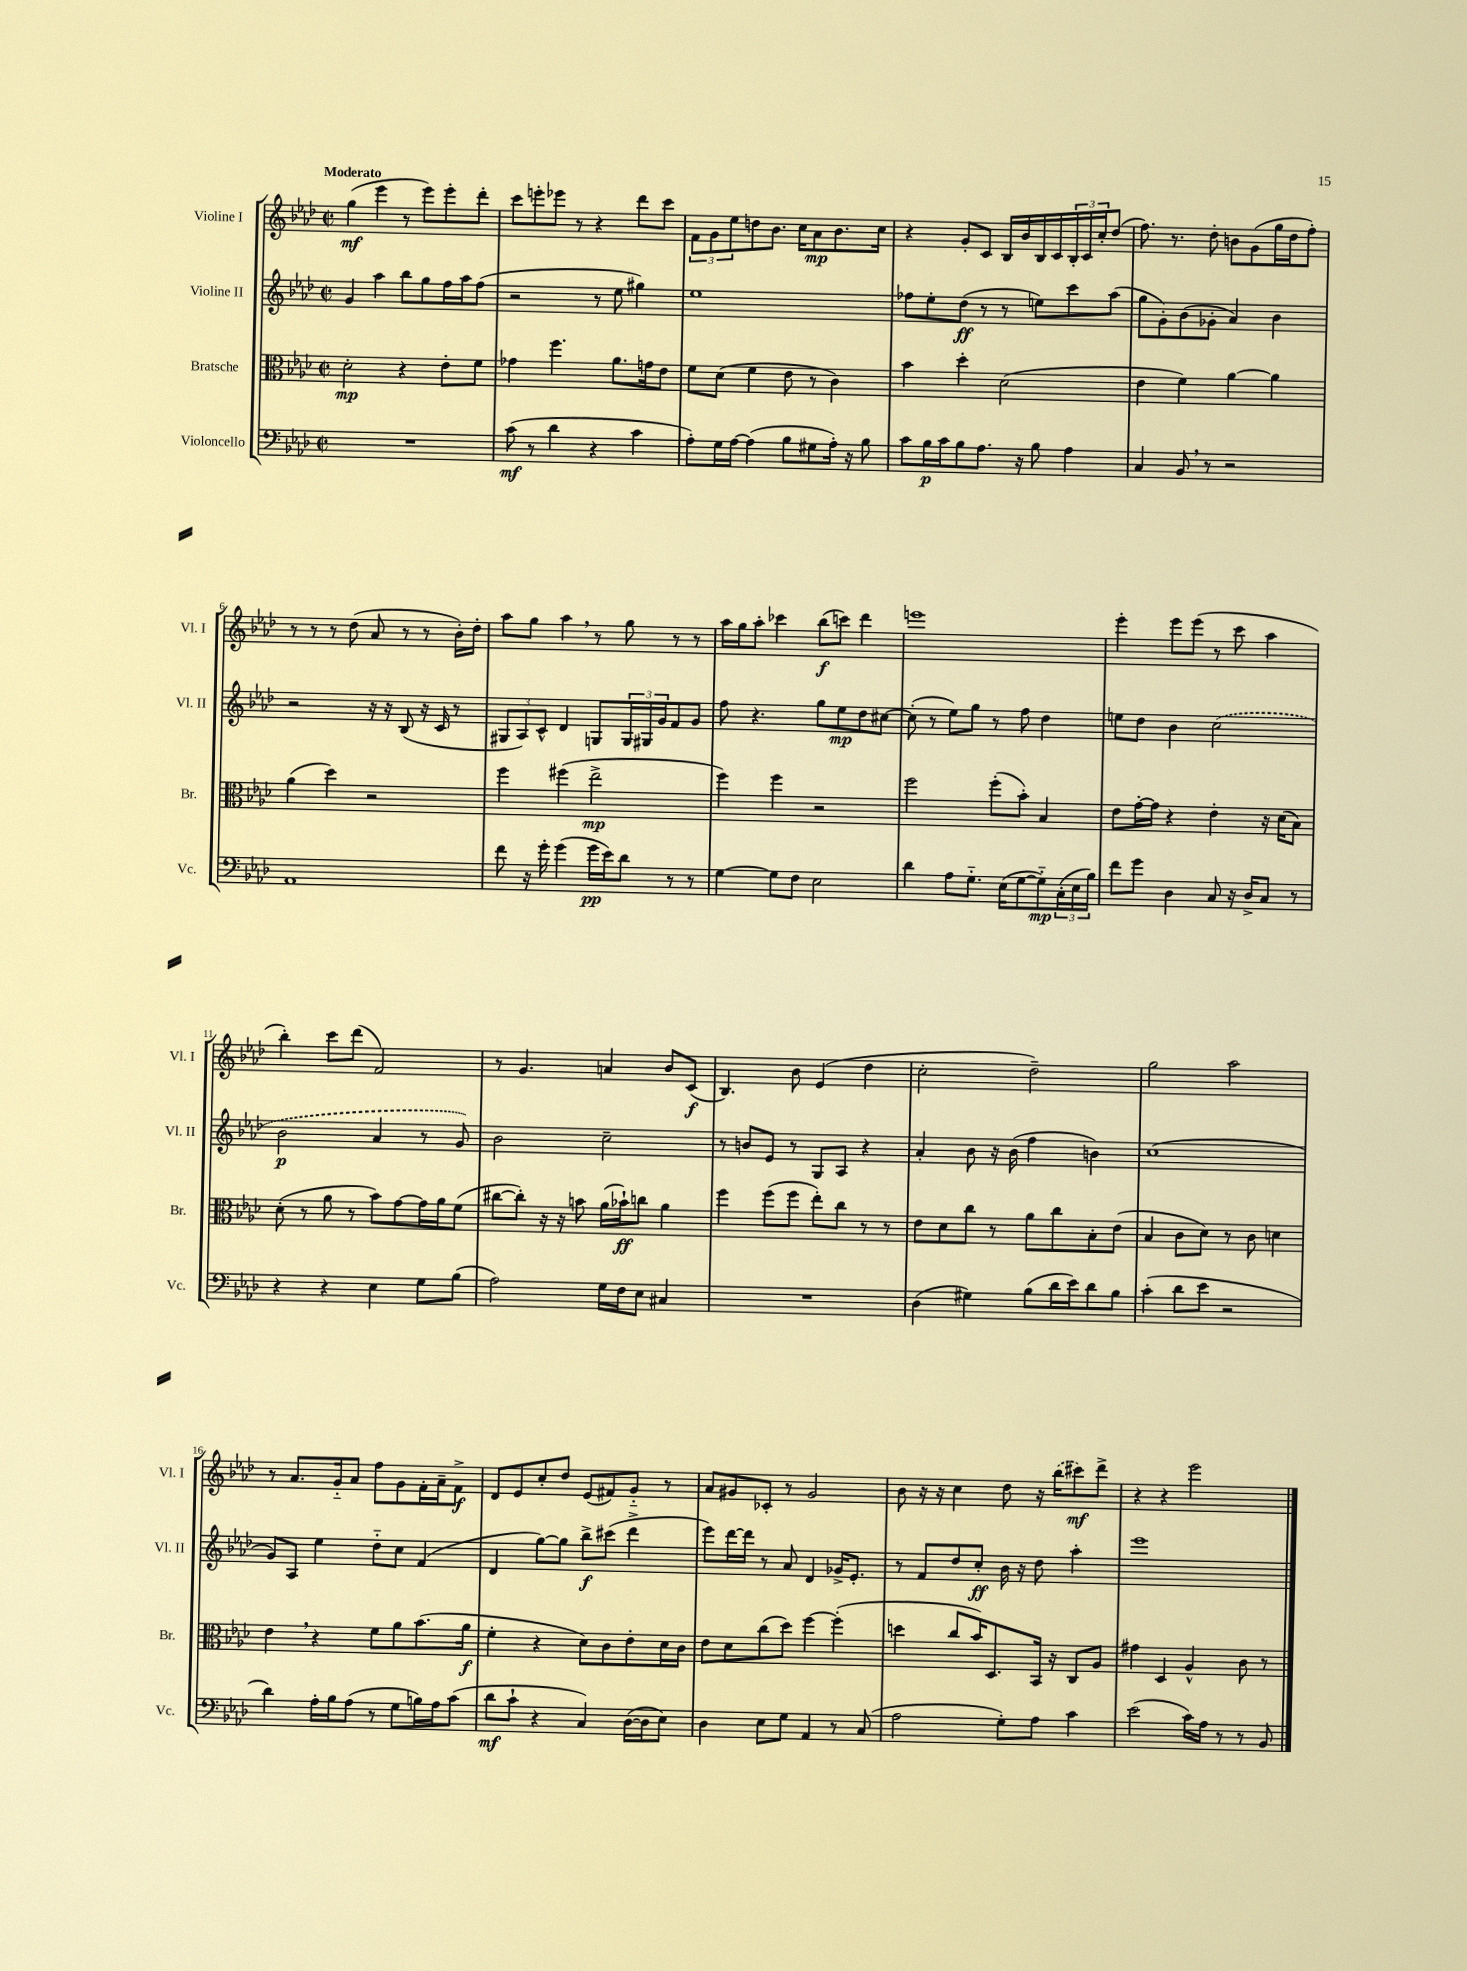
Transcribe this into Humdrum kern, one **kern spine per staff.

**kern	**kern	**kern	**kern
*staff4	*staff3	*staff2	*staff1
*clefF4	*clefC3	*clefG2	*clefG2
*k[b-e-a-d-]	*k[b-e-a-d-]	*k[b-e-a-d-]	*k[b-e-a-d-]
*M2/2	*M2/2	*M2/2	*M2/2
*met(c|)	*met(c|)	*met(c|)	*met(c|)
1r	2d-'	4g	(4gg
.	.	4aa-	4eee-
.	4r	8bb-	8r
.	.	8gg	8eee-)
.	8e-'	16ff	8eee-'
.	.	16aa-	.
.	8f	(8ff	8ddd-'
=	=	=	=
(8c	4g-	2r	8ccc
8r	.	.	8eee'
4d-	4.ff	.	8eee-
.	.	.	8r
4r	.	8r	4r
.	8.a-	8ee-	.
4c	.	4gg#)	8ddd-
.	16g	.	.
.	8e-	.	8ccc
=	=	=	=
8A-')	8f	1ee-	12f
.	.	.	12g
16G	(8d-	.	.
.	.	.	12ee-
[16A-	.	.	.
(4A-]	4f	.	8dd
.	.	.	8.b-
8B-	8e-	.	.
.	.	.	16cc
8G#	8r	.	8a-
16A-')	4c)	.	8.b-
16r	.	.	.
8B-	.	.	.
.	.	.	16cc
=	=	=	=
8c	4b-	8ff-	4r
16B-	.	8ee-'	.
16c	.	.	.
8B-	4dd-'	(8dd-	8g'
8.A-	.	8r	8c
.	(2d-	8r	16B-
16r	.	.	16b-
8B-	.	8ee)	16B-
.	.	.	16c
4A-	.	8ccc	24B-'
.	.	.	24c
.	.	.	24cc'
.	.	(8aa-	(8dd-
=	=	=	=
4C	4e-	8gg	8.ff)
.	.	8g')	.
.	.	.	8.r
8BB-	4f)	(8b-	.
8r	.	8g-'	8dd-'
2r	[4a-	4a-)	8b
.	.	.	(8g
.	4a-]	4b-	16gg
.	.	.	16dd-
.	.	.	8ff')
=	=	=	=
1AA-	(4a-	2r	8r
.	.	.	8r
.	4dd-)	.	8r
.	.	.	(8dd-
.	2r	16r	8a-
.	.	16r	.
.	.	(8B-	8r
.	.	16r	8r
.	.	16c	.
.	.	8r	16b-')
.	.	.	16dd-'
=	=	=	=
8f	4ff	12G#	8aa-
.	.	12A-)	.
16r	.	.	8gg
.	.	12c^^	.
16g'	.	.	.
(4g	(4ff#	4d-	4aa-
16g	2ee-^	8G	8r
16e-)	.	.	.
8d-	.	24G	8gg
.	.	24G#	.
.	.	24g	.
8r	.	8f	8r
8r	.	8g	8r
=	=	=	=
[4G	4ff)	8ff	16aa-
.	.	.	16gg
.	.	4.r	8aa-'
8G]	4ff	.	4ccc-
8F	.	.	.
2E-	2r	8gg	(8bb-
.	.	8ee-	8ccc)
.	.	8dd-	4ddd-
.	.	[8cc#	.
=	=	=	=
4d-	2ff	(8cc#']	1eee
.	.	8r	.
8A-	.	8ee-)	.
8.G'~	.	8gg	.
.	(8ff'	8r	.
(16E-	.	.	.
[8G	8b-')	8ff	.
8G'~])	4B-	4dd-	.
(24C'	.	.	.
24E-	.	.	.
24B-)	.	.	.
=	=	=	=
8f	8e-	8ee	4eee-'
8g	[16g'	8dd-	.
.	16g]	.	.
4D-	4r	4b-	8eee-
.	.	.	(8eee-
8C	4e-'	(2cc	8r
16r	.	.	8ccc
16D-^	.	.	.
8C	16r	.	4aa-
.	(16d-	.	.
8r	8B-)	.	.
=	=	=	=
4r	(8d-'	2b-	4bb-')
.	8r	.	.
4r	8a-	.	8ccc
.	8r	.	(8ddd-
4E-	8b-)	4a-	2f)
.	[8g	.	.
8G	16g]	8r	.
.	16a-	.	.
(8B-	(8f	8g)	.
=	=	=	=
2A-)	[8cc#	2b-	8r
.	8cc#'])	.	4.g
.	16r	.	.
.	16r	.	.
.	8b	.	.
16G	(16a-	2cc~	4a
16F	16b-`)	.	.
8E-	8cc	.	.
4C#	4a-	.	8b-
.	.	.	(8c
=	=	=	=
1r	4ff	8r	4.B-)
.	.	8b	.
.	(8ff	8e-	.
.	8ff	8r	8b-
.	8ee-')	8G	(4e-
.	8cc	8A-	.
.	8r	4r	4dd-
.	8r	.	.
=	=	=	=
(4D-	8e-	4a-'	2cc'
.	8d-	.	.
4G#)	8cc	8b-	.
.	8r	16r	.
.	.	(16b-	.
(8B-	8a-	4ff	2dd-~)
16d-	8cc	.	.
16e-)	.	.	.
8d-	8B-'	4b)	.
8B-	(8e-	.	.
=	=	=	=
(4c'	4B-	(1cc	2gg
8d-	8c	.	.
8e-	8d-)	.	.
2r	8r	.	2aa-
.	8c	.	.
.	4d	.	.
=	=	=	=
4d-)	4e-	8g)	8r
.	.	8A-	8.a-
16A-'	4r	4ee-	.
16B-	.	.	16g'~
(8A-	.	.	8a-
8r	8f	8dd-'~	8ff
8G	8a-	8cc	8g
16B)	(8.b-	(4f	16f'
16A-	.	.	16a-~
(8c	.	.	8f^
.	16a-	.	.
=	=	=	=
8d-	4f'	4d-	8d-
8c`	.	.	8e-
4r	4r	[8gg)	8cc'
.	.	8gg]	8dd-
4C)	8d-)	8bb-^	(8e-
.	8c	(8ccc#	8f#)
([16D-	8e-'	4ddd-^	8g'~
16D-]	.	.	.
8E-)	16d-	.	8r
.	16c	.	.
=	=	=	=
4D-	8e-	8eee-)	8a-
.	8d-	[16ddd-	8g#
.	.	16ddd-]	.
8E-	(8cc	8r	8c-'
8G	8dd-)	8a-	8r
4AA-	[4ff	4d-	2g#
8r	(4ff']	16g-^	.
.	.	8.e-'	.
(8C	.	.	.
=	=	=	=
2A-	4dd	8r	8b-
.	.	8f	16r
.	.	.	16r
.	8cc	8dd-	4cc
.	16b-)	8cc'	.
.	8.D-	.	.
8G')	.	16b-	8dd-
.	.	16r	.
8A-	16BB-	8dd-	16r
.	16r	.	(16bb-
4c	8C	4aa-'	8ccc#)
.	8A-	.	8ddd-^
=	=	=	=
(2e-	4g#	1eee-	4r
.	4D-	.	4r
16c)	4A-^^	.	2eee-
16A-	.	.	.
8r	.	.	.
8r	8c	.	.
8BB-	8r	.	.
==	==	==	==
*-	*-	*-	*-
